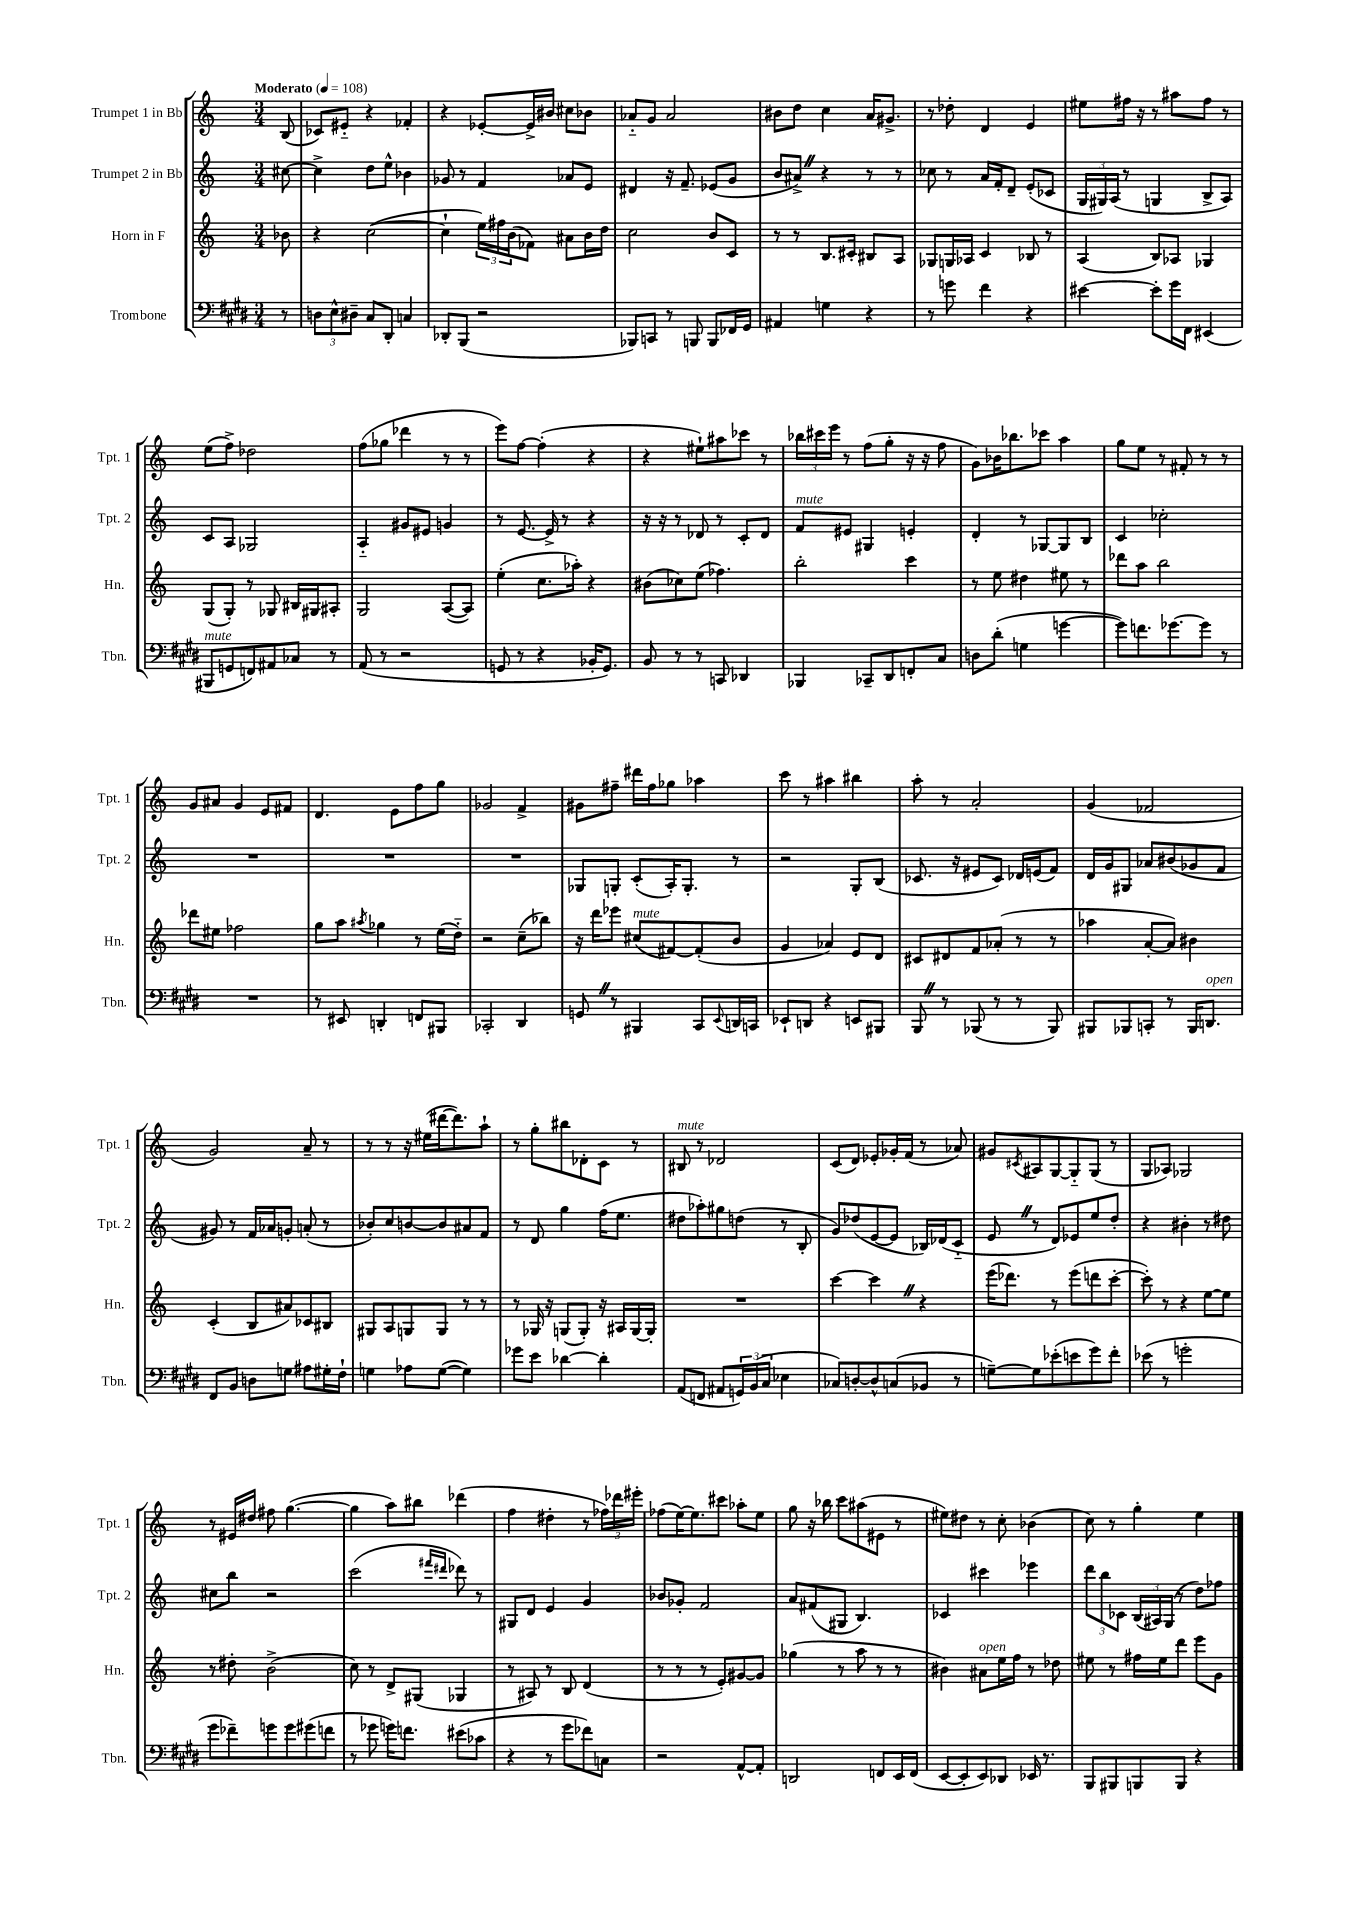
<<
\new StaffGroup <<
\new Staff = "s0" \with { instrumentName = "Trumpet 1 in Bb" shortInstrumentName = "Tpt. 1" } {
    \clef treble \key c \major \numericTimeSignature \time 3/4 \partial 8 \tempo "Moderato" 4 = 108
    b8( |
    ces'8) eis'8-_ r4 fes'4-. |
    r4 ees'8~-. ees'16-> bis'16 cis''8 bes'8 |
    aes'8-_ g'8 aes'2 |
    bis'8 d''8 c''4 a'16 gis'8.-> |
    r8 des''8-. d'4 e'4 |
    eis''8 fis''16 r16 r8 ais''8 fis''8 r8 |
    e''8( f''8->) des''2 |
    f''8( ges''8 des'''4 r8 r8 |
    e'''8) f''8~ f''4-.( r4 |
    r4 eis''8-!) ais''8 ces'''8 r8 |
    \tuplet 3/2 { bes''16 cis'''16 e'''16 } r8 f''8( g''8-. r16 r16 f''8 |
    g'8) bes'16 bes''8. ces'''8 a''4 |
    g''8 e''8 r8 fis'8-. r8 r8 |
    g'8 ais'8 g'4 e'8 fis'8 |
    d'4. e'8 f''8 g''8 |
    ges'2 f'4-> |
    gis'8 fis''8-- dis'''16 fis''16 ges''8 aes''4 |
    c'''8 r8 ais''4 bis''4 |
    a''8-. r8 a'2-. |
    g'4( fes'2 |
    g'2) a'8-- r8 |
    r8 r8 r16 eis''16( dis'''16~ dis'''8.) a''8-! |
    r8 g''8-. bis''8 des'8-. c'8 r8 |
    bis8^\markup { \italic "mute" } r8 des'2 |
    c'8( d'8) ees'8-. ges'16-. f'16( r8 aes'8) |
    gis'8 \acciaccatura { cis'8 } ais8 g8~ g8-_ g8( r8 |
    g8 aes8) ges2 |
    r8 eis'16 dis''16 fis''8 g''4.~( |
    g''4 a''8) bis''8 des'''4( |
    f''4 dis''4-. r8 \tuplet 3/2 { fes''16) des'''16 eis'''16-. } |
    fes''8( e''16~) e''8. cis'''8 aes''8-. e''8 |
    g''8 r16 bes''16 c'''8 ais''8( eis'8 r8 |
    eis''8) dis''8 r8 c''8-. bes'4( |
    c''8) r8 g''4-. e''4 \bar "|." |
}
\new Staff = "s1" \with { instrumentName = "Trumpet 2 in Bb" shortInstrumentName = "Tpt. 2" } {
    \clef treble \key c \major \numericTimeSignature \time 3/4 \partial 8
    cis''8~ |
    cis''4-> d''8 e''8-^ bes'4 |
    ges'8 r8 f'4 aes'8 e'8 |
    dis'4 r16 f'8.-- ees'8( g'8 |
    b'8 ais'8->) \once \override BreathingSign.text = \markup { \musicglyph "scripts.caesura.straight" } \breathe r4 r8 r8 |
    ces''8 r8 a'16 f'16-. d'8-- e'8-.( ces'8 |
    \tuplet 3/2 { g16 gis16) a16( } r8 g4 b8-> a8) |
    c'8 a8 ges2 |
    a4-_ gis'8 eis'8 g'4 |
    r8 e'8.~ e'16-> r8 r4 |
    r16 r16 r8 des'8 r8 c'8-. des'8 |
    f'8^\markup { \italic "mute" } eis'8 gis4 e'4-. |
    d'4-. r8 ges8~ ges8 b8 |
    c'4 ces''2-. |
    R2. |
    R2. |
    R2. |
    ges8 g8-. c'8-.( a16-.) g8.-. r8 |
    r2 g8-. b8( |
    ces'8. r16 eis'8 ces'8) des'16 e'16( f'8) |
    d'16 g'16 gis8 aes'8 bis'8( ges'8 f'8 |
    gis'8) r8 f'16 aes'16 g'8-. a'8-.( r8 |
    bes'8-.) c''8 b'8~ b'8 ais'8 f'8 |
    r8 d'8 g''4 f''16( e''8. |
    dis''8 aes''8-.) gis''8 d''8( r8 b8-. |
    g'8) des''8( e'8~ e'8 bes16) des'16( c'8-_ |
    e'8 \once \override BreathingSign.text = \markup { \musicglyph "scripts.caesura.straight" } \breathe r8 d'8) ees'8 e''8 d''8-. |
    r4 bis'4-. r8 dis''8 |
    cis''8 b''8 r2 |
    c'''2( \grace { fis'''16 dis'''16 } des'''8) r8 |
    gis8 d'8 e'4 g'4 |
    bes'8 ges'8-. f'2 |
    a'8 fis'8( gis8 b4.) |
    ces'4 cis'''4 ees'''4 |
    \tuplet 3/2 { d'''8 b''8 ces'8 } \tuplet 3/2 { b16( ais16) g16( } r8 d''8) fes''8 \bar "|." |
}
\new Staff = "s2" \with { instrumentName = "Horn in F" shortInstrumentName = "Hn." } {
    \clef treble \key c \major \numericTimeSignature \time 3/4 \partial 8
    bes'8 |
    r4 c''2~( |
    c''4-! \tuplet 3/2 { e''16) fis''16 b'16( } fes'8) ais'8 b'16 d''16 |
    c''2 b'8 c'8 |
    r8 r8 b8. cis'16-. bis8 a8 |
    ges8 g16 aes16 c'4 bes8 r8 |
    a4( b8) aes8 ges4 |
    g8( g8-.) r8 ges8 bis16 gis16 ais8-. |
    g2 a8~( a8) |
    e''4-.( c''8. aes''16-.) r4 |
    bis'8( ces''8) e''8( fes''4.) |
    b''2-. c'''4 |
    r8 e''8 dis''4 eis''8 r8 |
    des'''8 a''8 b''2 |
    des'''8 eis''8 fes''2 |
    g''8 a''8 \acciaccatura { ais''8 } ges''4 r8 e''16( d''16-_) |
    r2 c''8--( bes''8) |
    r16 d'''16 ees'''8 cis''8^\markup { \italic "mute" }( fis'8~) fis'8-.( b'8 |
    g'4 aes'4) e'8 d'8 |
    cis'8 dis'8 f'8 aes'8-.( r8 r8 |
    aes''4 a'8~-. a'8) bis'4 |
    c'4-.( b8 ais'8) ces'8 bis8 |
    gis8 a8 g8 g8 r8 r8 |
    r8 ges16 r16 g8( g8-.) r16 ais16 g16~ g16-. |
    R2. |
    c'''4~ c'''4 \once \override BreathingSign.text = \markup { \musicglyph "scripts.caesura.straight" } \breathe r4 |
    e'''16( des'''8.) r8 e'''8( d'''8 c'''8~-. |
    c'''8-.) r8 r4 e''8~ e''8 |
    r8 dis''8-. b'2->( |
    c''8) r8 d'8-> gis8( ges4 |
    r8 ais8) r8 b8 d'4( |
    r8 r8 r8 e'8-.) gis'8~ gis'8 |
    ges''4( r8 a''8 r8 r8 |
    bis'4) ais'8^\markup { \italic "open" } e''16 f''16 r8 des''8 |
    eis''8 r8 fis''16 eis''16 d'''8 e'''8 g'8 \bar "|." |
}
\new Staff = "s3" \with { instrumentName = "Trombone" shortInstrumentName = "Tbn." } {
    \clef bass \key e \major \numericTimeSignature \time 3/4 \partial 8
    r8 |
    \tuplet 3/2 { d8 e8-^ dis8-- } cis8 dis,8-. c4 |
    des,8-. b,,8( r2 |
    bes,,8) c,8 r8 b,,8 b,,8 fes,16 gis,16 |
    ais,4 g4 r4 |
    r8 g'8 fis'4 r4 |
    eis'4~ eis'8-. gis'16 fis,16 eis,4( |
    bis,,8^\markup { \italic "mute" } g,8 f,8) ais,8 ces8 r8 |
    a,8( r8 r2 |
    g,8 r8 r4 bes,16-. g,8.) |
    b,8 r8 r8 c,8 des,4 |
    bes,,4 ces,8-- dis,8 f,8-. cis8 |
    d8 dis'8-.( g4 g'4~ |
    g'8) f'8. ges'8.~ ges'8 r8 |
    R2. |
    r8 eis,8 d,4-. f,8 bis,,8 |
    ces,2-. dis,4 |
    g,8 \once \override BreathingSign.text = \markup { \musicglyph "scripts.caesura.straight" } \breathe r8 bis,,4 cis,8 \appoggiatura { e,8 } d,16 c,16 |
    ees,8-! d,8 r4 e,8 bis,,8 |
    b,,8 \once \override BreathingSign.text = \markup { \musicglyph "scripts.caesura.straight" } \breathe r8 bes,,8( r8 r8 bes,,8) |
    bis,,8 bes,,8 c,8-. r8 bes,,16 d,8.^\markup { \italic "open" } |
    fis,8 b,8 d8 g8 ais8 gis16-. fis16-! |
    g4 aes8 g8~( g4) |
    ges'8 e'8 des'4~ des'4-. |
    a,8( f,8 ais,8 \tuplet 3/2 { g,16) b,16( cis16 } ees4 |
    ces8) d8~-. d8-^ c8( bes,8 r8 |
    g8~--) g8 ees'8-.( e'8 gis'8) fis'8-. |
    ees'8( r8 g'2-. |
    gis'8 fes'8--) g'8 g'8 gis'8( f'8 |
    r8 ges'8 g'16) f'8. eis'8( ces'8 |
    r4 r8 gis'8 fes'8) c8 |
    r2 a,8~-^ a,8-. |
    d,2 f,8 e,16 f,16( |
    e,8~ e,8-. e,8) des,8 ees,16 r8. |
    b,,8 bis,,8 b,,8 b,,8 r4 \bar "|." |
}
>>
>>
\layout { \context { \Score \remove "Bar_number_engraver" } }
